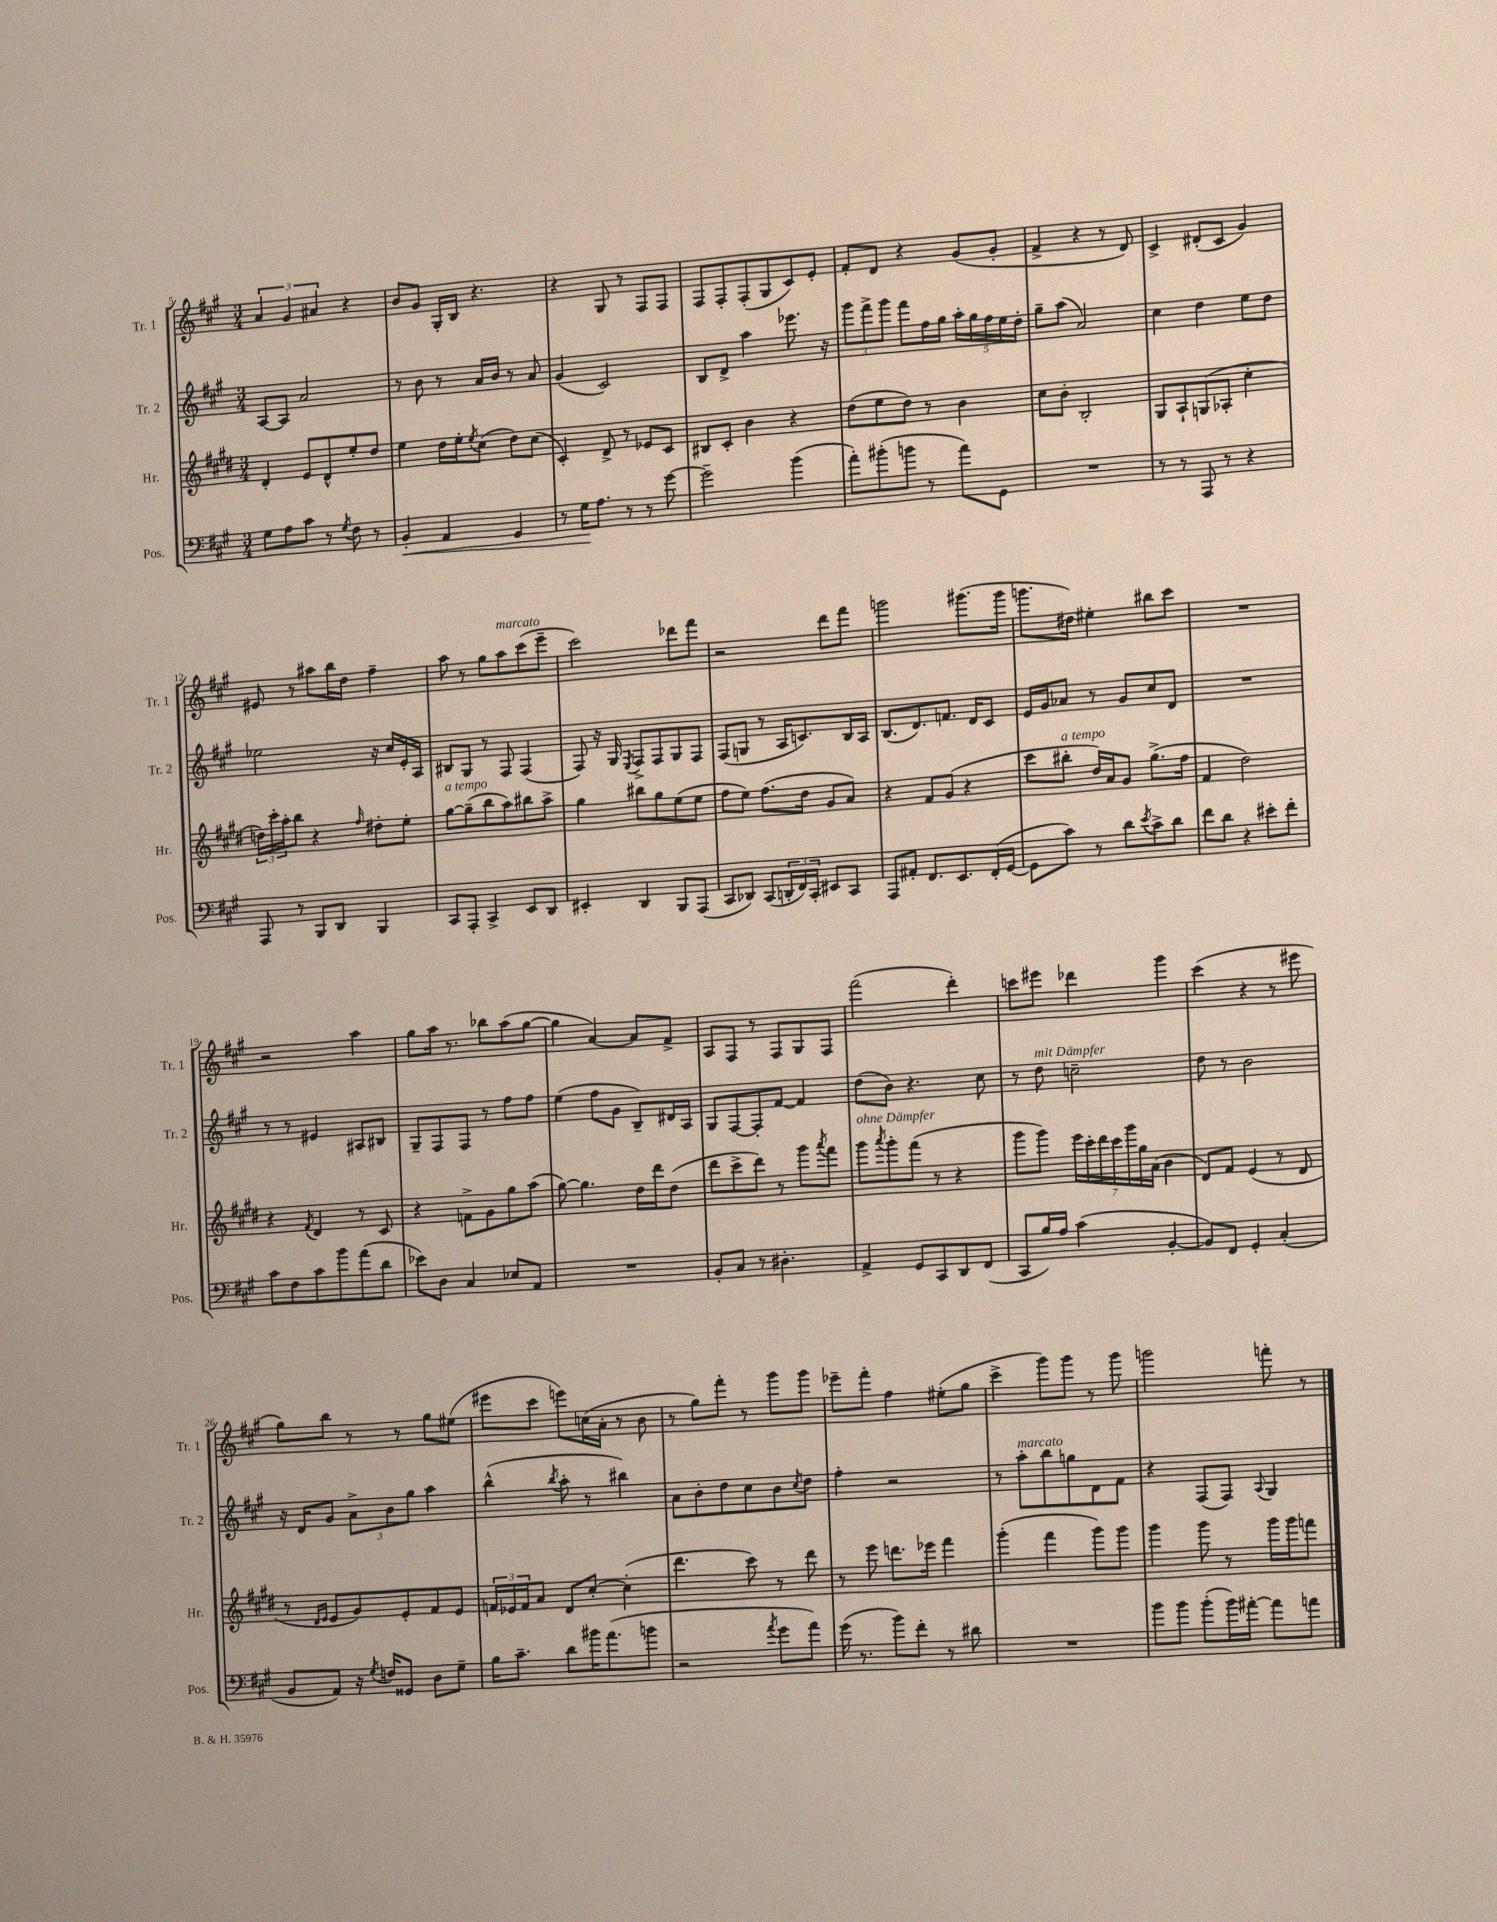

**kern	**kern	**kern	**kern
*staff4	*staff3	*staff2	*staff1
*clefF4	*clefG2	*clefG2	*clefG2
*k[f#c#g#]	*k[f#c#g#d#]	*k[f#c#g#]	*k[f#c#g#]
*M3/4	*M3/4	*M3/4	*M3/4
8G#	4d#'	[8A	6a
8A	.	8A]	.
.	.	.	6g#
8c#	8e	2a	.
.	.	.	6a#
8r	8d#^^	.	.
8qG#	.	.	.
8F#	8ee'	.	4r
8r	8dd#	.	.
=	=	=	=
4BB'	4ee	8r	8b
.	.	8b	8g#
4AA	16dd#	8r	16G#'
.	16ee'	.	16B
.	8qee	.	.
.	(8cc#	16a	4.r
.	.	16b	.
4GG#	8dd#)	8r	.
.	(8cc#	8a	.
=	=	=	=
8r	4c#')	(4g#	4r
16G#	.	.	.
8.A	.	.	.
.	8d#^	2c#)	8G#
8r	8r	.	8r
8r	8e-	.	8F#
[8g#	8c#	.	8F#
=	=	=	=
2g#~]	8B#	8B	8F#
.	8c#'	8d^	8F#'
.	4b	4aa	(8F#'
.	.	.	8G#
(4b	4r	8.eee-	8c#)
.	.	.	8e'
.	.	16r	.
=	=	=	=
8a')	(8dd#	12ggg#	8f#'
.	.	12fff#^	.
(8b#'	8ee	.	8d
.	.	12ggg#	.
8b	8dd#)	8fff#	4r
8r	8r	16ff#	.
.	.	16gg#	.
8a)	4b	20aa'	(8g#
.	.	20gg#	.
.	.	20ff#	.
8GG#	.	.	8g#'
.	.	20ee	.
.	.	20dd'	.
=	=	=	=
2.r	8cc#	8gg#~	4f#^
.	8b'	(8aa	.
.	2B'	2a)	4r
.	.	.	8r
.	.	.	8d)
=	=	=	=
8r	8G#	4cc#	4c#^
8r	8A`	.	.
8AAA	(8G	4dd	(8d#'
8r	8A-'	.	8c#
4r	4cc#'	8ee	4g#)
.	.	8dd	.
=	=	=	=
8AAA	24dd)	2ee-	8e#
.	24ccc#'	.	.
.	24aa'	.	.
8r	8bb	.	8r
8BBB	4r	.	8aa#
8DD	.	.	16bb
.	.	.	16dd
.	16qqff#	.	.
4BBB	8dd#'	16r	4ff#~
.	.	16cc#	.
.	8ee'	16e'	.
.	.	16A	.
=	=	=	=
8CC#	[8gg#	8B#	8aa
8AAA'	(8gg#~]	8G#	8r
4CC#^	8bb	8r	8gg#
.	8aa)	8F#	8aa
8EE	8bb#	(4F#	(8ccc#
8DD	8aa^	.	8eee~
=	=	=	=
4EE#'	4gg#	8F#)	2ccc#)
.	.	16r	.
.	.	16G#	.
.	.	8qE	.
4DD	8bb#	8F#^	.
.	8gg#	8F#	.
8BBB	(8ee	8G#	8ddd-
(8AAA	8ee	8F#	8fff#
=	=	=	=
8CC#	8ff#	(8F#	2r
8DD-)	8ee)	8G	.
(8CC#	(8.ff#	8r	.
24DD'	.	16A	.
24FF#)	.	.	.
.	16dd#	8.c)	.
24CC#'	.	.	.
8EE#	8g#	.	8ddd
8CC#	8a)	16B	8fff#
.	.	16A	.
=	=	=	=
8AAA	4r	(8.B	2ggg
8AA#'	.	.	.
.	.	8.d)	.
8.FF#	8f#	.	.
.	(8g#	8.f	.
8.EE	.	.	.
.	4r	.	(8.ggg#
.	.	16d	.
(16FF#'	.	8c#	.
[16GG#	.	.	16ggg#
=	=	=	=
8GG#]	8ccc#	16e	8.ggg
.	.	16g#	.
8c#)	8bb#'	8a-	.
.	.	.	16dd#)
8r	16dd#)	8r	4ee#'
.	16a	.	.
8d	8g#	8g#	.
8qe	.	.	.
8c#^	(8.gg#^	8cc#	8bb#
8d	.	8d	8ccc#
.	16ff#	.	.
=	=	=	=
8f#	4f#	2.r	2.r
8d	.	.	.
4r	2dd#)	.	.
8e#'	.	.	.
8f#'	.	.	.
=	=	=	=
8c#	4r	8r	2r
8F#	.	8r	.
.	8qf#	.	.
8c#	4d#	4e#	.
8b	.	.	.
(8a	8r	8A#	4aa
8d	8c#	8B#	.
=	=	=	=
8e-)	4r	8G#~	8gg#
8D	.	8F#	16aa
.	.	.	8.r
4C#	8f^	8F#	.
.	8g#	8r	8bb-
8E-	8gg#	8ff#	(8aa
8AA	(8aa	8ff#	[8gg#
=	=	=	=
2.r	[8gg#)	(4ee	4gg#]
.	4.gg#]	.	.
.	.	8ff#	[4a)
.	.	8g#	.
.	16dd#	8B~)	8a]
.	16ddd#	.	.
.	(8dd#	16d#	8f#^
.	.	16A	.
=	=	=	=
8BB'	8ddd#	8G#	8A
8C#	8ccc#^	[8F#	8F#
8r	8ddd#)	8F#']	8r
4.D#'	8r	[8f#	8F#
.	8ggg#	4f#]	8G#
.	8qaaa	.	.
.	8fff#	.	8F#
=	=	=	=
4AA^	8ggg#	(8dd	(2fff#
.	8qaaa	.	.
.	8ggg#'	8b)	.
8GG#	(8fff#	4.r	.
8CC#	8r	.	.
8DD	4r	.	4ddd')
(8FF#	.	8cc#	.
=	=	=	=
8CC#	8ggg#	8r	8ccc
16B)	8ggg#)	8dd	8eee#
16A	.	.	.
(4c#	28eee	2cc~	4ddd-
.	28ccc#'	.	.
.	28ddd#	.	.
.	28ccc#	.	.
.	28ggg#	.	.
.	28gg#	.	.
.	(28a	.	.
[4BB'	4b	.	4ggg#
=	=	=	=
8BB])	8d#)	8dd	(4ccc#
8FF#	8f#	8r	.
4GG#'	(4e	2b	4r
(4C#'	8r	.	8r
.	8d#	.	8eee#
=	=	=	=
8BB	8r	16r	8gg#)
.	.	16d	.
.	16qqd#	.	.
.	16qqe	.	.
8AA)	8e	8g#	8bb
16r	8g#)	12a^	8r
8qG#	.	.	.
16F	.	.	.
.	.	12b	.
8GG##	8e'	.	8r
.	.	12gg#	.
8D	8f#	4aa	8gg#
8G#~	8e	.	(8ee#
=	=	=	=
16B	24f	(4bb^^	8eee#
.	24e-	.	.
8.c#~	.	.	.
.	24f	.	.
.	8a	.	8ccc#
.	.	8qbb	.
8d	8d#	8aa'	8eee)
16b#	[8cc#'	8r	(16cc
(8.a	.	.	16a'
.	(4cc#']	4bb#)	8r
8b	.	.	8b
=	=	=	=
2r	4.ddd#	8a	8r
.	.	8b'	8gg#)
.	.	8dd	8fff#'
.	8ccc#)	8cc#	8r
8qa	.	.	.
8g#	8r	8b	8ggg#
.	.	8qcc#	.
8a)	8ddd#	8dd	8ggg#
=	=	=	=
(16g#	8r	4ff#'	8eee-~
8.r	.	.	.
.	8eee	.	8fff#'
8b)	8.ddd	2r	4ff#
8f#'	.	.	.
.	16eee-	.	.
8r	4fff#	.	(8ee#'
8d#	.	.	8gg#
=	=	=	=
2.r	(4ggg#'	8r	4ccc#^
.	.	8aa'	.
.	4fff#	8bb	8ggg#)
.	.	8gg	8ggg#
.	8ggg#)	8d	8r
.	8ggg#	8f#	8ggg#
=	=	=	=
8b	4ggg#	4r	2ggg
8b	.	.	.
(8b'	8ggg#	(8F#	.
16b)	8r	8F#)	.
[16a#'	.	.	.
.	.	8qqA	.
8a#]	16ggg#	4G#	8fff'
.	16ggg#	.	.
8a	8fff	.	8r
==	==	==	==
*-	*-	*-	*-
